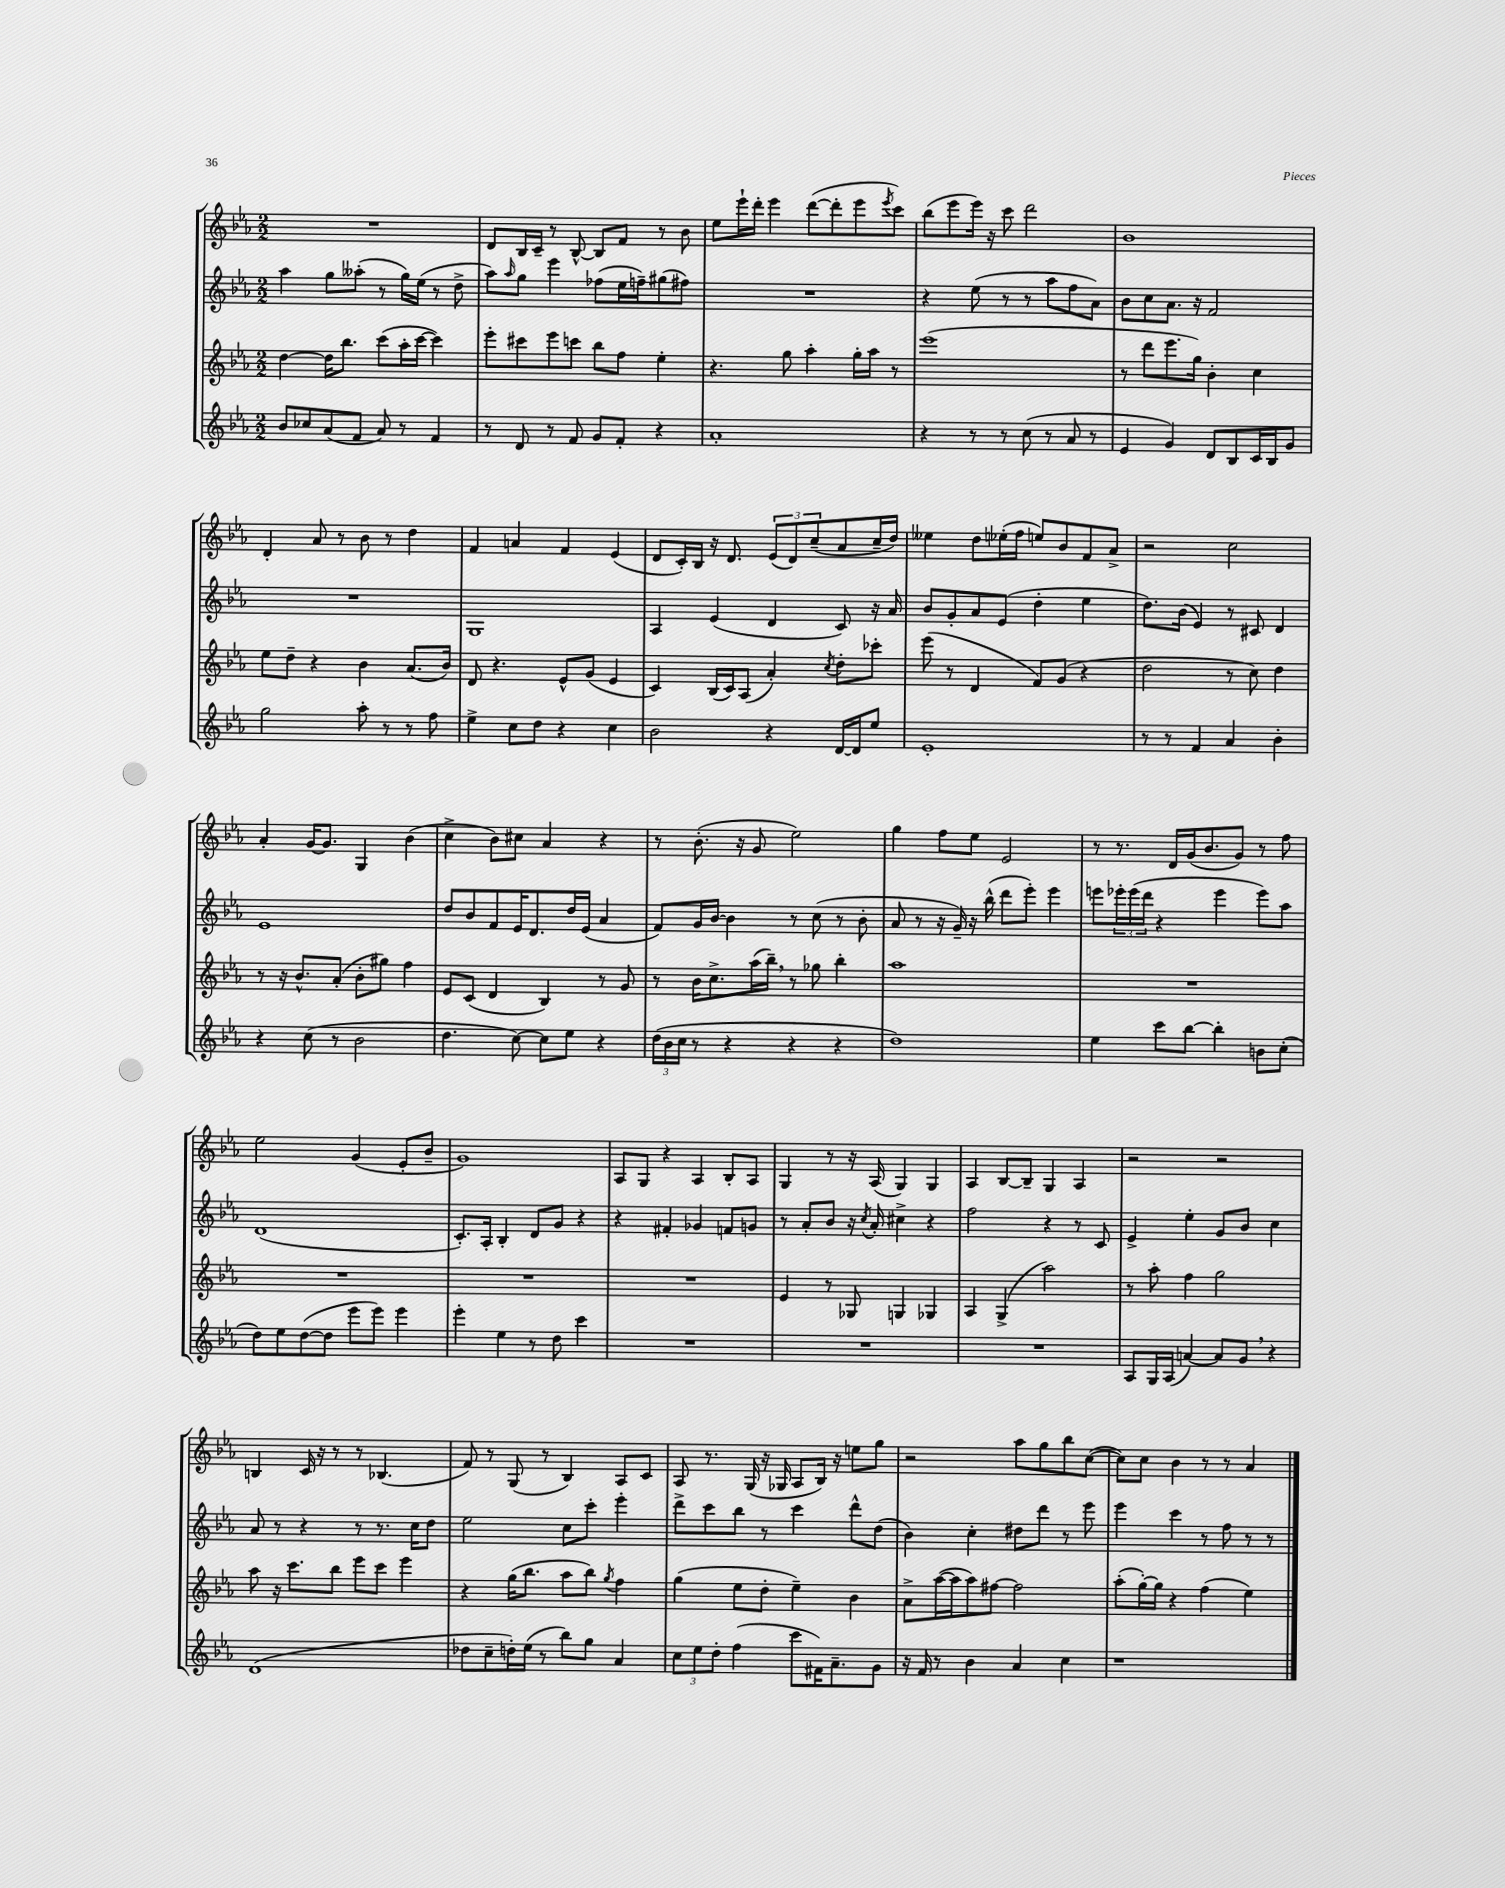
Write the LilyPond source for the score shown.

<<
\new StaffGroup <<
\new Staff = "s0" {
    \clef treble \key ees \major \numericTimeSignature \time 2/2
    R1 |
    d'8 bes16 c'16-- r8 bes8~-^ bes8 f'8 r8 bes'8 |
    ees''8 ees'''16-! d'''16-. ees'''4 d'''8~( d'''8-. ees'''8 \acciaccatura { ees'''8 } c'''8) |
    bes''8( ees'''8 ees'''16) r16 c'''8 d'''2 |
    bes'1 |
    d'4-. aes'8 r8 bes'8 r8 d''4 |
    f'4 a'4 f'4 ees'4( |
    d'8 c'16-.) bes16 r16 d'8. \tuplet 3/2 { ees'8( d'8) c''8--( } aes'8 c''16-- d''16) |
    eeses''4 d''8 ees''16-.( f''16 e''8) bes'8 f'8 aes'8-> |
    r2 c''2 |
    aes'4-. g'16~ g'8. g4 bes'4( |
    c''4-> bes'8) cis''8 aes'4 r4 |
    r8 bes'8.-.( r16 g'8 ees''2) |
    g''4 f''8 ees''8 ees'2 |
    r8 r8. d'16 g'16( bes'8. g'8) r8 f''8 |
    ees''2 g'4( ees'8-. bes'8-- |
    g'1) |
    aes8 g8 r4 aes4 bes8-. aes8 |
    g4 r8 r16 aes16( g4) g4 |
    aes4 bes8~ bes8-- g4 aes4 |
    r2 r2 |
    b4 c'16 r16 r8 r8 bes4.( |
    f'8) r8 g8( r8 bes4) aes8 c'8 |
    aes8 r8. g16( r16 ges16 aes8 bes16) r16 e''8 g''8 |
    r2 aes''8 g''8 bes''8 c''8~( |
    c''8) c''8 bes'4 r8 r8 aes'4 \bar "|." |
}
\new Staff = "s1" {
    \clef treble \key ees \major \numericTimeSignature \time 2/2
    aes''4 g''8 aeses''8-.( r8 g''16) ees''16( r8 d''8-> |
    aes''8) \grace { aes''16 } g''8 ees'''4 fes''8( ees''16 f''16--) gis''8( fis''8) |
    R1 |
    r4 ees''8( r8 r8 aes''8 f''8 aes'8) |
    bes'8 c''8 aes'8. r16 f'2 |
    R1 |
    g1 |
    aes4 ees'4( d'4 c'8) r16 aes'16 |
    bes'8 g'8-. aes'8 ees'8( d''4-. ees''4 |
    d''8.) bes'16( ees'4) r8 cis'8 d'4 |
    ees'1 |
    d''8 bes'8 f'8 ees'16 d'8. d''16 ees'16( aes'4 |
    f'8) g'16 bes'16~ bes'4 r8 c''8( r8 bes'8-. |
    aes'8 r8 r16 g'16--) r16 bes''16-^( d'''8 ees'''8-.) ees'''4 |
    e'''8 \tuplet 3/2 { ees'''16-. ees'''16( d'''16 } r4 ees'''4 ees'''8) aes''8 |
    d'1( |
    c'8.-.) aes16-. bes4-. d'8 g'8 r4 |
    r4 fis'4-. ges'4 f'8 g'8 |
    r8 aes'8-. bes'8 r16 \acciaccatura { c''8 } aes'16-. cis''4-> r4 |
    f''2 r4 r8 c'8 |
    ees'4-> ees''4-. g'8 bes'8 c''4 |
    aes'8 r8 r4 r8 r8. c''16 d''8 |
    ees''2 c''8 c'''8-. ees'''4-. |
    d'''8-> c'''8 bes''8 r8 c'''4 d'''8-^ d''8( |
    bes'4) c''4-. dis''8 d'''8 r8 ees'''8 |
    ees'''4 c'''4 r8 f''8 r8 r8 \bar "|." |
}
\new Staff = "s2" {
    \clef treble \key ees \major \numericTimeSignature \time 2/2
    d''4~ d''16 bes''8. c'''8( aes''16-. c'''16~ c'''4) |
    ees'''8-. cis'''8 ees'''8 c'''8 bes''8 f''8 ees''4-. |
    r4. g''8 aes''4-. g''16-. aes''16 r8 |
    ees'''1( |
    r8 d'''8 ees'''8. g''16) bes'4-. c''4 |
    ees''8 d''8-- r4 bes'4 aes'8.( bes'16) |
    d'8 r4. ees'8-^ g'8( ees'4 |
    c'4) bes16( c'16) aes8( aes'4-.) \acciaccatura { c''8 } d''8-. ces'''8-. |
    ees'''8( r8 d'4 f'8) g'8( r4 |
    d''2 r8 c''8) d''4 |
    r8 r16 bes'8.-^ aes'8-.( bes'8-. gis''8) f''4 |
    ees'8 c'8( d'4 bes4) r8 g'8 |
    r8 bes'16 c''8.-> aes''16( bes''16--) \breathe r8 ges''8 bes''4-. |
    aes''1 |
    R1 |
    R1 |
    R1 |
    R1 |
    ees'4 r8 ges8 g4 ges4 |
    aes4 g4->( aes''2) |
    r8 aes''8-. f''4 g''2 |
    aes''8 r16 c'''8. bes''8 ees'''8 c'''8 ees'''4 |
    r4 g''16( bes''8. aes''8 bes''8) \acciaccatura { g''8 } f''4 |
    g''4( ees''8 d''8-. ees''4--) bes'4 |
    aes'8-> aes''16~( aes''16 aes''8) fis''8~ fis''2 |
    aes''8-.( g''16~-.) g''16 r4 f''4( ees''4) \bar "|." |
}
\new Staff = "s3" {
    \clef treble \key ees \major \numericTimeSignature \time 2/2
    bes'8 ces''8 aes'8( f'8 aes'8) r8 f'4 |
    r8 d'8 r8 f'8 g'8 f'8-. r4 |
    aes'1-. |
    r4 r8 r8 c''8( r8 aes'8 r8 |
    ees'4 g'4) d'8 bes8 c'16 bes16 g'8 |
    g''2 aes''8-. r8 r8 f''8 |
    ees''4-> c''8 d''8 r4 c''4 |
    bes'2 r4 d'16~ d'16 ees''8 |
    ees'1-. |
    r8 r8 f'4 aes'4 bes'4-. |
    r4 c''8( r8 bes'2 |
    d''4. c''8~) c''8 ees''8 r4 |
    \tuplet 3/2 { d''16( bes'16 c''16 } r8 r4 r4 r4 |
    d''1) |
    ees''4 c'''8 bes''8~ bes''4-. b'8 c''8-.( |
    d''8) ees''8 d''8~( d''8 ees'''8 ees'''8) ees'''4 |
    ees'''4-. ees''4 r8 d''8 c'''4 |
    R1 |
    R1 |
    R1 |
    aes8 g16 aes16( a'4~) a'8 g'8 \breathe r4 |
    d'1( |
    des''8 c''8-- d''16-.) ees''16( r8 bes''8) g''8 aes'4 |
    \tuplet 3/2 { c''8 ees''8 d''8-. } f''4( c'''8 fis'16) aes'8.-- g'8 |
    r16 f'16 r8 bes'4 aes'4 c''4 |
    r1 \bar "|." |
}
>>
>>
\layout { \context { \Score \remove "Bar_number_engraver" } }
